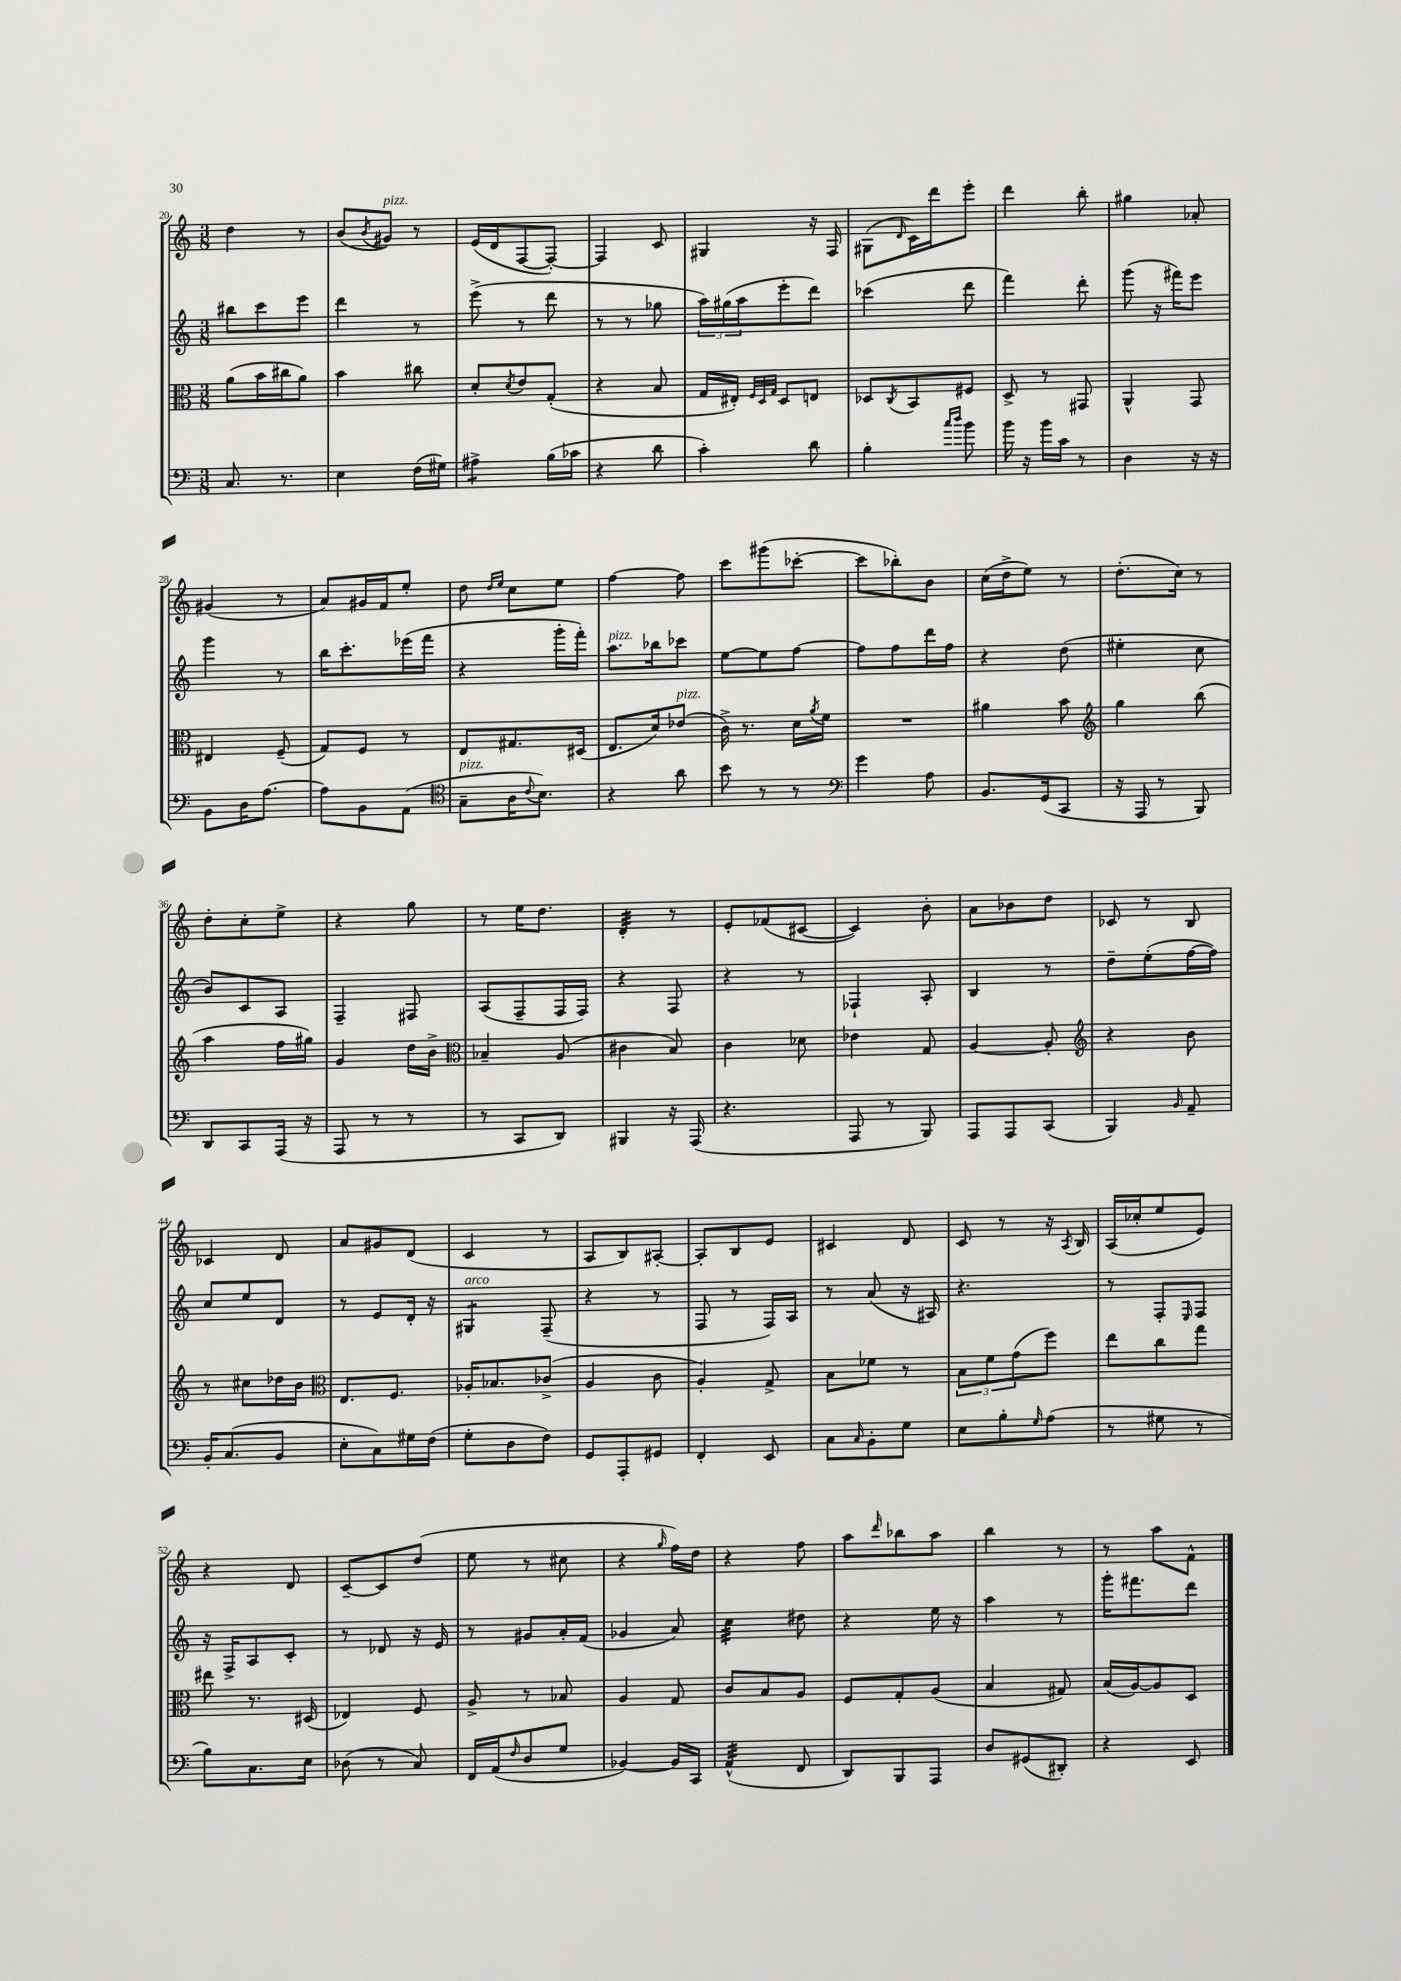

**kern	**kern	**kern	**kern
*staff4	*staff3	*staff2	*staff1
*clefF4	*clefC3	*clefG2	*clefG2
*k[]	*k[]	*k[]	*k[]
*M3/8	*M3/8	*M3/8	*M3/8
8.C	(8a	8bb#	4dd
.	16b	8ccc	.
8.r	16cc#	.	.
.	8a)	8eee	8r
=	=	=	=
4E	4b	4ddd	(8b
.	.	.	8qb
.	.	.	8g#)
(16F	8cc#	8r	8r
16G#)	.	.	.
=	=	=	=
4A#^	8d'	(8eee^	(16e
.	.	.	16d
.	8qd	.	.
.	8e	8r	[8F
(16B	(8G'	8ddd	8F'_)
16c-	.	.	.
=	=	=	=
4r	4r	8r	4F]
.	.	8r	.
8d	8B	8gg-	8c
=	=	=	=
4c')	16G	24aa)	4G#
.	.	(24gg#	.
.	16E#')	.	.
.	.	24aa	.
.	32qqF	.	.
.	32qqD	.	.
.	32qqG	.	.
.	8D	8eee'	.
8d	8E	8ddd)	16r
.	.	.	16F
=	=	=	=
4B'	8D-	(4ccc-	(8G#
.	8qC	.	16qqd
.	8BB	.	16c)
.	.	.	16ddd
16qqcc	.	.	.
16qqdd	.	.	.
8b	8F#	8ddd	8eee'
=	=	=	=
16b	8D^	4fff)	4ddd
16r	.	.	.
16b	8r	.	.
16c	.	.	.
8r	8GG#	8ddd'	8bb'
=	=	=	=
4D	4AA^^	(8ggg	4gg#
.	.	16r	.
.	.	16fff#)	.
16r	8GG	8eee	8a-'
16r	.	.	.
=	=	=	=
8BB	4E#	4ggg	(4g#
16D	.	.	.
[8.A	.	.	.
.	(8F~	8r	8r
=	=	=	=
8A]	8G)	16bb	8a)
.	.	8.ccc'	.
8BB	8F	.	16g#
.	.	.	16f
(8AA	8r	(16eee-	8ee'
.	.	16fff	.
=	=	=	=
*clefC4	*	*	*
8G~	8E	4r	8dd
.	.	.	16qqdd
.	.	.	16qqee
16A	8.G#	.	8cc
8qqc	.	.	.
8.B)	.	.	.
.	.	16ggg'	8ee
.	(16D#	16fff')	.
=	=	=	=
4r	8.E	8.aa	[4ff
.	16d)	16bb-	.
8a	(8e-	8ccc-	8ff]
=	=	=	=
8b	16c^)	[8ee	8ccc
.	8.r	.	.
8r	.	8ee]	(8ggg#
8r	16d	[8ff	[8ccc-'
.	8qa	.	.
.	16f	.	.
=	=	=	=
*clefF4	*	*	*
4g	4.r	8ff]	8ccc-]
.	.	8ff	8bb-')
8A	.	16ddd	8b
.	.	16ff	.
=	=	=	=
8.BB	4a#	4r	(16cc
.	.	.	16dd^
.	.	.	8ee)
(16GG	.	.	.
8CC	8b	(8dd	8r
=	=	=	=
*	*clefG2	*	*
16r	4gg	4ee#'	(8.dd'
16AAA	.	.	.
8r	.	.	.
.	.	.	16cc)
8BBB)	(8bb	8cc	8r
=	=	=	=
8DD	4aa	8b)	8dd'
8CC	.	8c	8cc'
(16AAA	16ff	8A	8ee^
16r	16gg#)	.	.
=	=	=	=
8AAA	4g	4F~	4r
8r	.	.	.
8r	16dd	8F#	8gg
.	16b^	.	.
=	=	=	=
*	*clefC3	*	*
8r	4B-~	(8A	8r
8CC	.	8F~	16ee
.	.	.	8.dd
8DD)	(8A	16F	.
.	.	16F)	.
=	=	=	=
4BBB#	4c#	4r	4d'
16r	8B)	8F	8r
(16AAA	.	.	.
=	=	=	=
4.r	4c	4r	8e'
.	.	.	(8f-
.	8d-	8r	[8c#
=	=	=	=
8AAA	4e-	4F-`	4c#])
8r	.	.	.
8BBB)	8G	8A'	8b'
=	=	=	=
8AAA	[4A	4B	8a
8AAA	.	.	8b-
(8CC	8A']	8r	8dd
=	=	=	=
*	*clefG2	*	*
4BBB)	4r	8dd~	8c-
.	.	(8ee'	8r
16qqBB	.	.	.
8AA~	8b	[16ff	8B
.	.	16ff])	.
=	=	=	=
16BB'	8r	8cc	4c-
(8.C	.	.	.
.	8cc#	8ee	.
8BB	16dd-	8d	8d
.	16b	.	.
=	=	=	=
*	*clefC3	*	*
8E'	8.E	8r	8a
8C)	.	8e	8g#
.	8.F	.	.
16G#	.	16d'	(8d
(16F	.	16r	.
=	=	=	=
8G'	16A-'	4G#	4c
.	8.B-	.	.
8D	.	.	.
8F)	(8c-^	(8F~	8r
=	=	=	=
8GG	4A	4r	8A
8AAA'	.	.	8B)
8GG#	8c	8r	[8A#'
=	=	=	=
4FF'	4A')	8F	8A#']
.	.	8r	8B
8EE	8G^	16F)	8e
.	.	16A	.
=	=	=	=
8C	8B	8r	4c#
16qqC	.	.	.
8BB'	8f-	(8a	.
8G	8r	16r	8d
.	.	16A#)	.
=	=	=	=
8E	12B	4.r	8c
.	12f	.	.
8B'	.	.	8r
.	(12g	.	.
16qqG	.	.	.
(8A	8ff)	.	16r
.	.	.	8qA
.	.	.	16B
=	=	=	=
8r	8ee	8r	(16A
.	.	.	16cc-'
8G#	8cc	8F'	8ee
.	.	16qqE	.
8r	8gg	8F	8e)
=	=	=	=
8B)	8ee#	16r	4r
.	.	16F^	.
8.C	8.r	8A	.
.	.	8c'	8d
16E	(16D#	.	.
=	=	=	=
(8D-	4E-)	8r	[8c~
8r	.	8d-	8c]
8C)	8F	16r	(8dd
.	.	16e	.
=	=	=	=
16FF	8A^	8r	8ee
(16AA	.	.	.
16qqF	.	.	.
8D	8r	8g#	8r
8G	8B-	16a'	8cc#
.	.	(16f	.
=	=	=	=
[4BB-)	4A	4g-	4r
.	.	.	16qqgg
16BB-]	8G	8a)	16ff)
16CC	.	.	16dd
=	=	=	=
(4AA^^	8c	4cc	4r
.	8B	.	.
8FF	8A	8dd#	8ff
=	=	=	=
8DD)	8F	4r	8aa
.	.	.	16qqddd
8BBB	8G'	.	8bb-
8AAA	(8A	16ee	8aa
.	.	16r	.
=	=	=	=
8D	4B	4aa	4bb
(8GG#	.	.	.
8DD#')	8G#)	8r	8r
=	=	=	=
4r	(16B	16ggg'	8r
.	[16A)	8.fff#	.
.	8A]	.	8aa
8EE	8D	8ddd	8f^^
==	==	==	==
*-	*-	*-	*-
